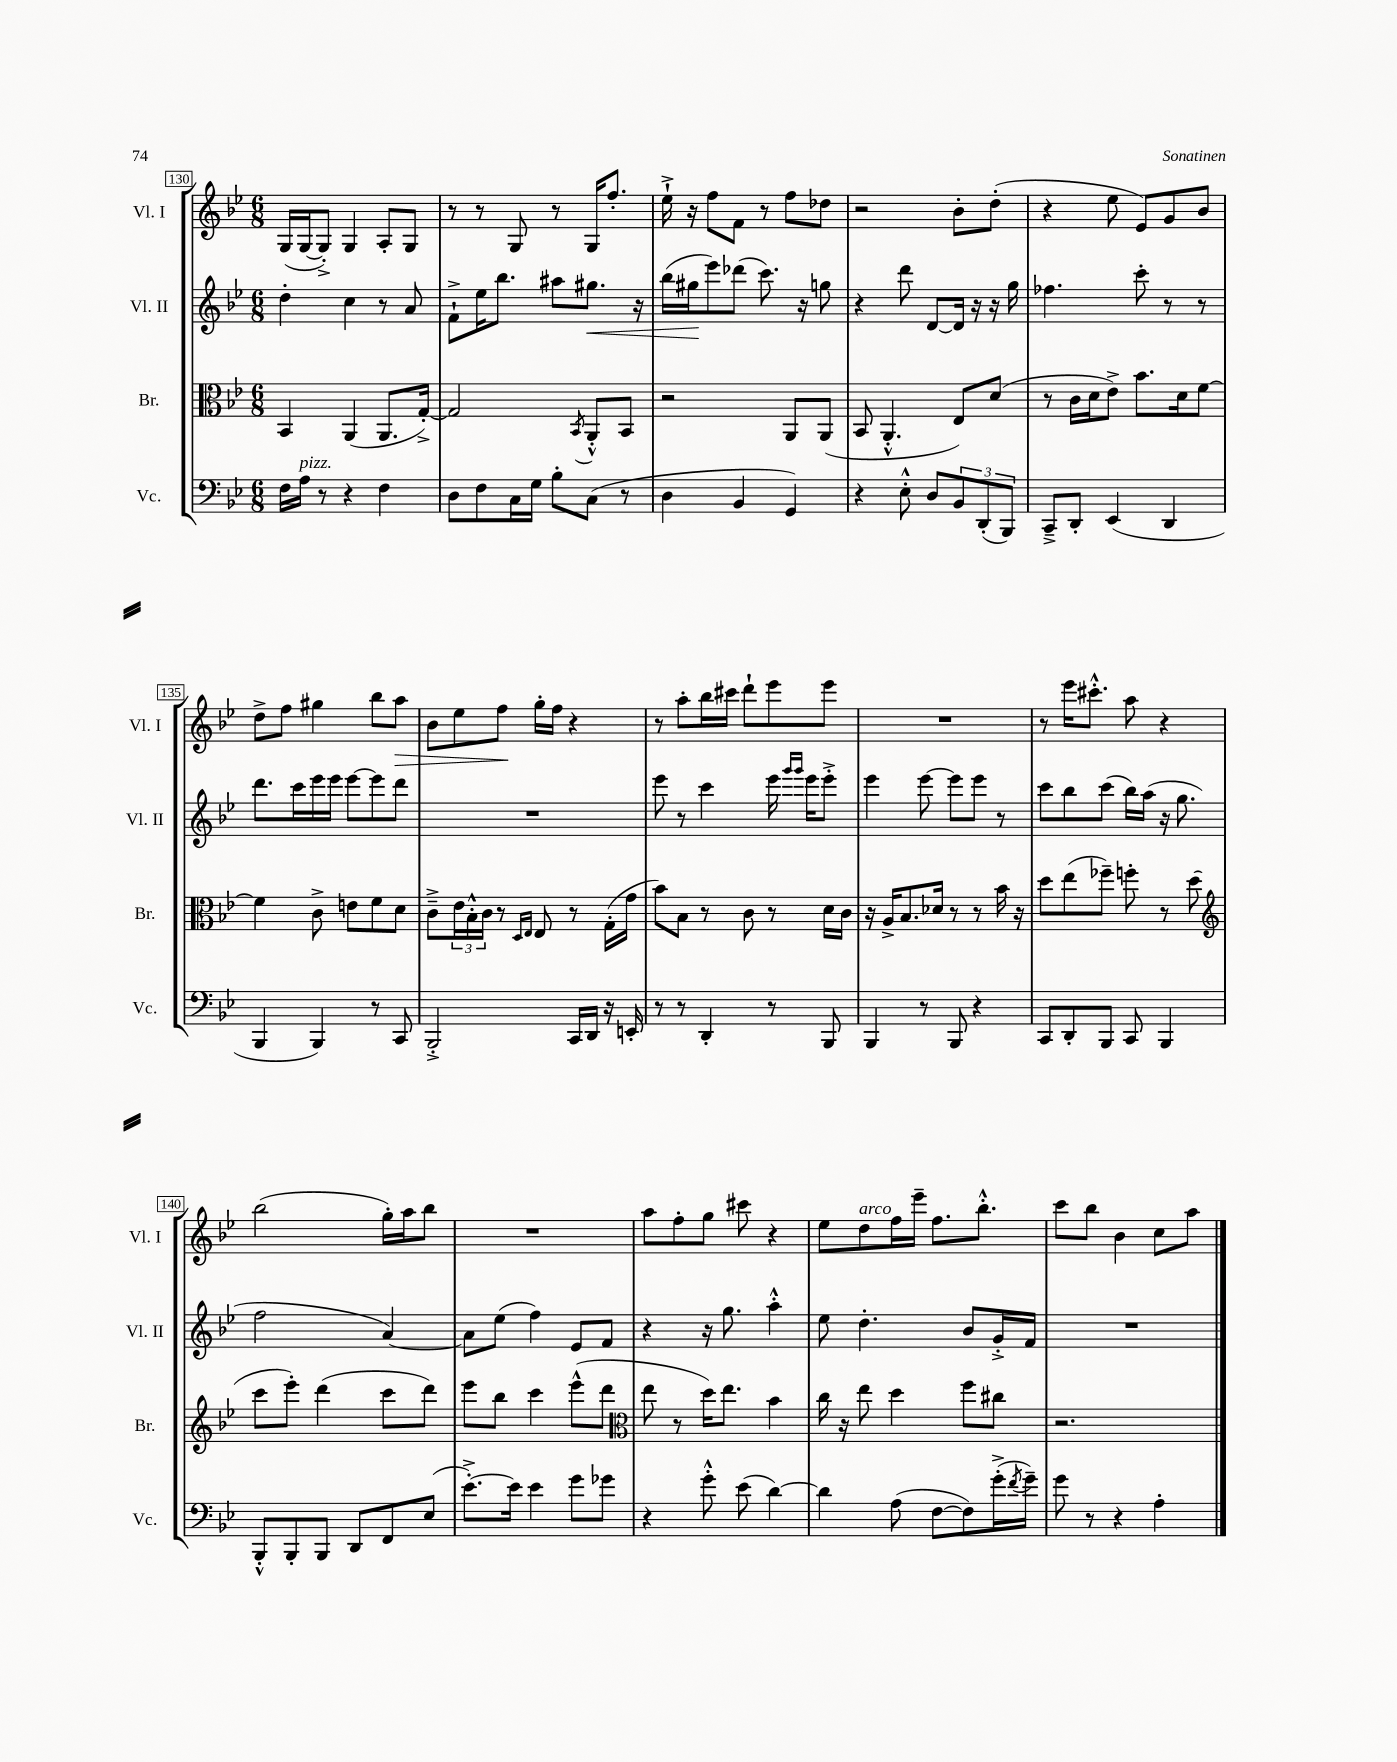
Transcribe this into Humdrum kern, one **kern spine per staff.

**kern	**kern	**kern	**kern
*staff4	*staff3	*staff2	*staff1
*clefF4	*clefC3	*clefG2	*clefG2
*k[b-e-]	*k[b-e-]	*k[b-e-]	*k[b-e-]
*M6/8	*M6/8	*M6/8	*M6/8
16F	4BB-	4dd'	(16G
16A	.	.	[16G
8r	.	.	8G'^])
4r	(4AA	4cc	4G
4F	8.AA	8r	8A'
.	.	8a	8G
.	[16G'^)	.	.
=	=	=	=
8D	2G]	8f`^	8r
8F	.	16ee-	8r
.	.	8.bb-	.
16C	.	.	8G
16G	.	.	.
8B-'	.	8aa#	8r
.	8qBB-	.	.
(8C	8AA'^^	8.gg#	16G
.	.	.	8.ff'
8r	8BB-	.	.
.	.	16r	.
=	=	=	=
4D	2r	(16bb-	16ee-`^
.	.	16gg#	16r
.	.	8eee-)	8ff
4BB-	.	(8ddd-	8f
.	.	8.ccc)	8r
4GG)	8AA	.	8ff
.	.	16r	.
.	(8AA	8gg	8dd-
=	=	=	=
4r	8BB-	4r	2r
.	4.AA'^^	.	.
8E-'^^	.	8ddd	.
8D	.	[8d	.
12BB-	8E-)	16d]	8b-'
.	.	16r	.
(12DD'	.	.	.
.	(8d	16r	(8dd'
12BBB-)	.	.	.
.	.	16gg	.
=	=	=	=
8CC~^	8r	4.ff-	4r
8DD'	16c	.	.
.	16d	.	.
(4EE-	8e-^)	.	8ee-
.	8.b-	8ccc'	8e-)
4DD	.	8r	8g
.	16d	.	.
.	[8f	8r	8b-
=	=	=	=
4BBB-	4f]	8.ddd	8dd^
.	.	.	8ff
.	.	16ccc	.
4BBB-)	8c^	16eee-	4gg#
.	.	16eee-	.
.	8e	[8eee-	.
8r	8f	8eee-]	8bb-
8CC	8d	8ddd	8aa
=	=	=	=
2BBB-'^	8c~^	2.r	8b-
.	24e-	.	8ee-
.	24B-'^^	.	.
.	24c	.	.
.	8r	.	8ff
.	16qqD	.	.
.	16qqE-	.	.
.	8E-	.	16gg'
.	.	.	16ff
16CC	8r	.	4r
16DD	.	.	.
16r	(16G'	.	.
16EE'	16g	.	.
=	=	=	=
8r	8b-)	8eee-	8r
8r	8B-	8r	8aa'
4DD'	8r	4ccc	16bb-
.	.	.	16ccc#
.	8c	.	8ddd`
8r	8r	16eee-	8eee-
.	.	16qqggg	.
.	.	16qqggg	.
.	.	16eee-	.
8BBB-	16d	8eee-'^	8eee-
.	16c	.	.
=	=	=	=
4BBB-	16r	4eee-	2.r
.	16A^	.	.
.	8.B-	.	.
8r	.	[8eee-	.
.	16d-	.	.
8BBB-	8r	8eee-]	.
4r	8r	8eee-	.
.	16b-	8r	.
.	16r	.	.
=	=	=	=
8CC	8dd	8ccc	8r
8DD'	(8ee-	8bb-	16eee-
.	.	.	8.ccc#'^^
8BBB-	8ff-~)	(8ccc	.
8CC	8ff'	16bb-)	8aa
.	.	(16aa	.
4BBB-	8r	16r	4r
.	.	8.gg	.
.	(8dd	.	.
=	=	=	=
*	*clefG2	*	*
8BBB-'^^	8ccc	2ff	(2bb-
8BBB-'	8eee-')	.	.
8BBB-	(4ddd	.	.
8DD	.	.	.
8FF	8ccc	[4a)	16gg')
.	.	.	16aa
(8E-	8ddd)	.	8bb-
=	=	=	=
[8.e-'^)	8eee-	8a]	2.r
.	8bb-	(8ee-	.
16e-]	.	.	.
4e-	4ccc	4ff)	.
8g	(8eee-^^	8e-	.
8g-	8ddd	8f	.
=	=	=	=
*	*clefC3	*	*
4r	8ee-	4r	8aa
.	8r	.	8ff'
8g'^^	16dd)	16r	8gg
.	8.ee-	8.gg	.
(8e-	.	.	8ccc#
[4d)	4b-	4aa'^^	4r
=	=	=	=
4d]	16cc	8ee-	8ee-
.	16r	.	.
.	8ee-	4.dd'	8dd
(8A	4dd	.	16ff
.	.	.	16eee-~
[8F	.	.	8.ff
8F])	8ff	8b-	.
.	.	.	8.bb-'^^
(16g'^	8cc#	16g'^	.
8qf	.	.	.
16g~)	.	16f	.
=	=	=	=
8g	2.r	2.r	8ccc
8r	.	.	8bb-
4r	.	.	4b-
4A'	.	.	8cc
.	.	.	8aa
==	==	==	==
*-	*-	*-	*-
